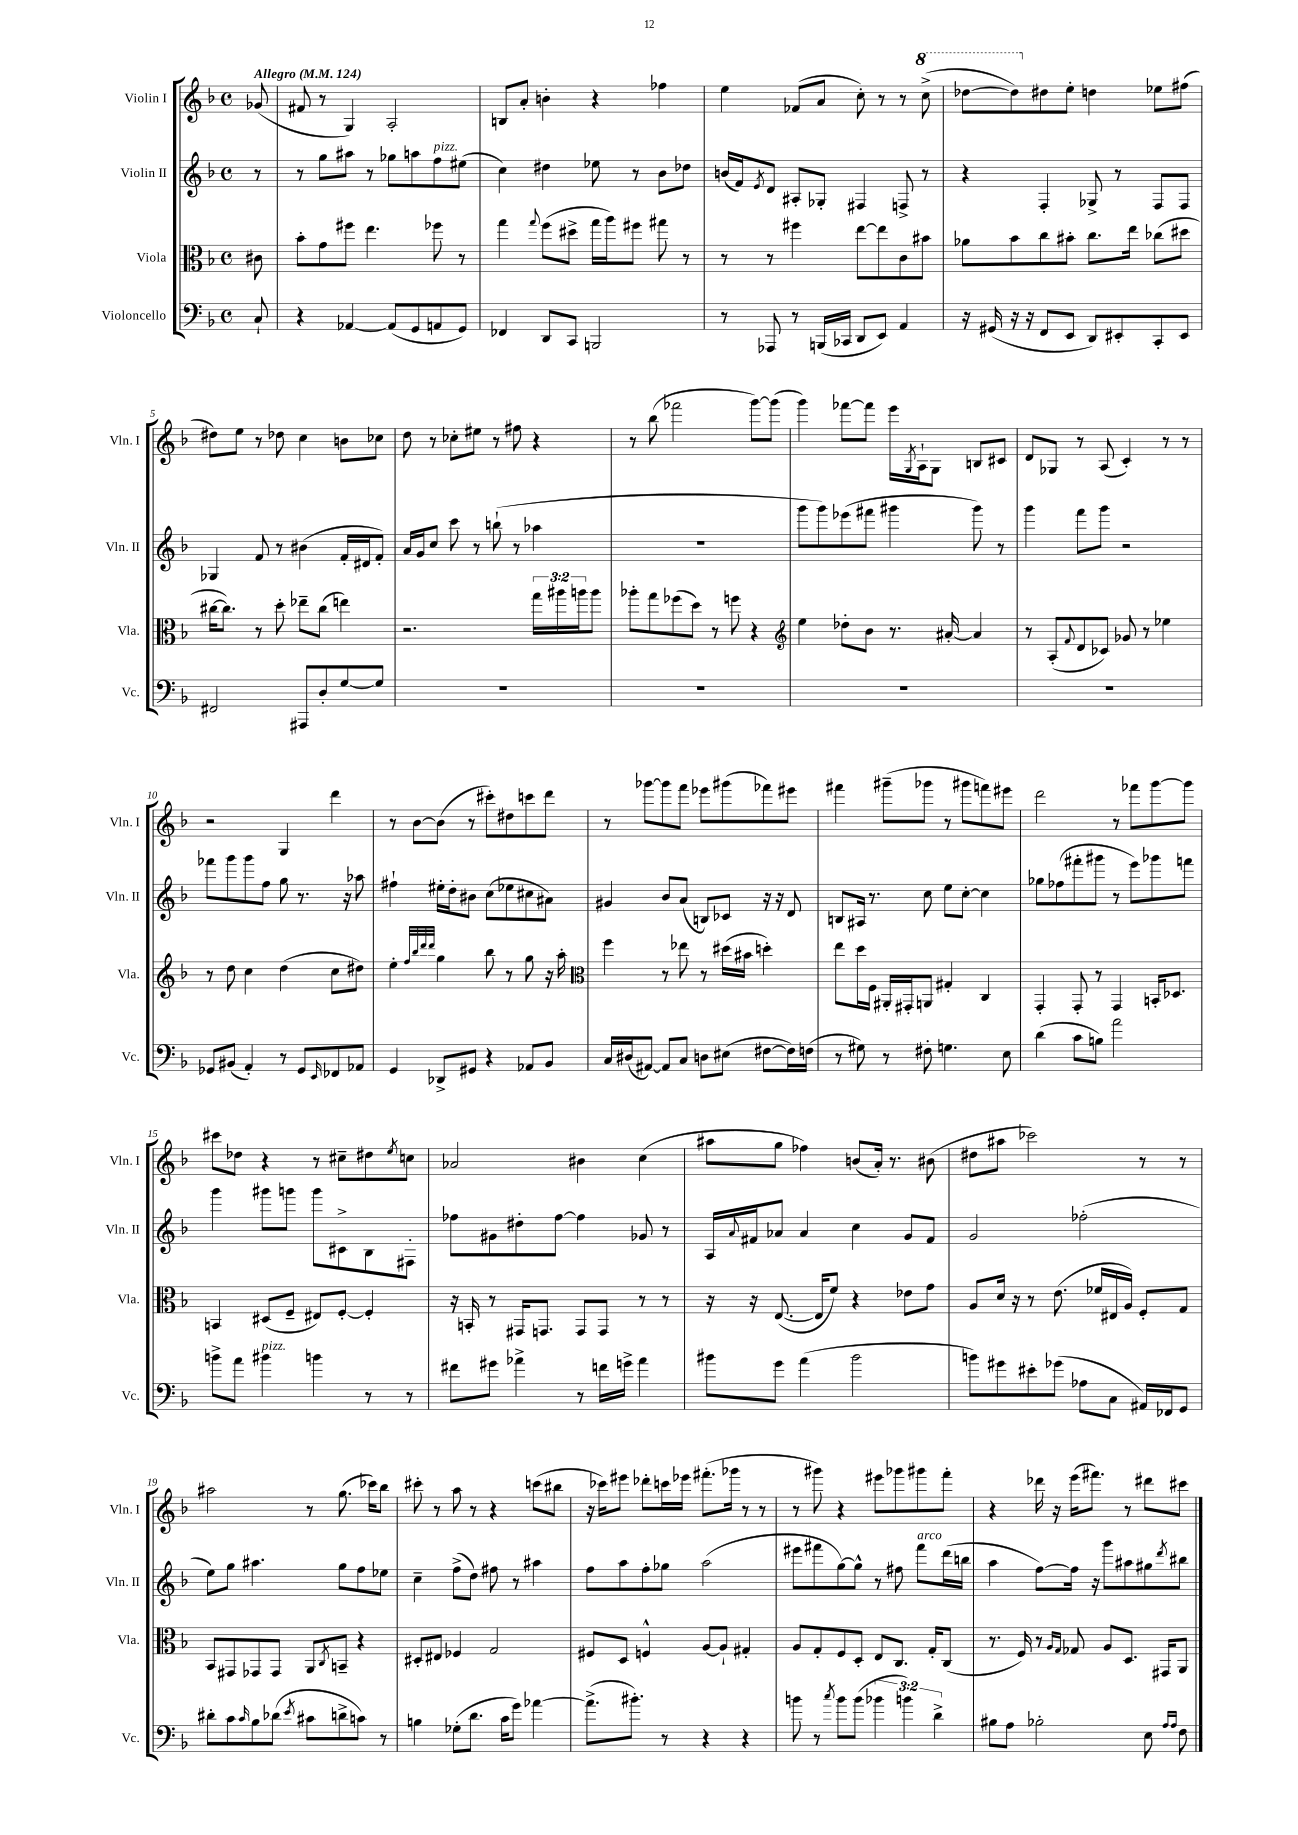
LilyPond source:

<<
\new StaffGroup <<
\new Staff = "s0" \with { instrumentName = "Violin I" shortInstrumentName = "Vln. I" } {
    \clef treble \key f \major \defaultTimeSignature \time 4/4 \partial 8 \tempo "Allegro" 4 = 124
    ges'8( |
    fis'8 r8 g4) a2-. |
    b8 a'8-. b'4-. r4 fes''4 |
    e''4 fes'8( a'8 c''8-.) r8 r8 \ottava #1 c'''8->( |
    des'''8~ des'''8) \ottava #0 dis''8 e''8-. d''4 ees''8 fis''8( |
    dis''8) e''8 r8 des''8 c''4 b'8 ces''8 |
    d''8 r8 ces''8-. eis''8 r8 fis''8 r4 |
    r8 bes''8( fes'''2 g'''8~) g'''8( |
    g'''4) fes'''8~ fes'''8 e'''16 \acciaccatura { g8 } a16-! g8 b8 cis'8 |
    d'8 ges8 r8 a8( c'4-.) r8 r8 |
    r2 g4 d'''4 |
    r8 bes'8~ bes'8( r8 cis'''8-.) dis''8 c'''8 d'''8 |
    r8 ges'''8~ ges'''8 f'''8 ees'''8 gis'''8( fes'''8) eis'''8 |
    fis'''4 gis'''8--( ges'''8 r8 gis'''8 f'''8) eis'''8 |
    d'''2 r8 fes'''8 g'''8~ g'''8 |
    cis'''8 des''8 r4 r8 cis''8-- dis''8 \acciaccatura { e''8 } c''8 |
    aes'2 bis'4 c''4( |
    ais''8 g''8 fes''4) b'8( a'16-.) r8. bis'8( |
    dis''8 ais''8 ces'''2) r8 r8 |
    ais''2 r8 g''8.( ces'''16) bes''8 |
    cis'''8-. r8 a''8 r8 r4 c'''8( bis''8 |
    r16 ces'''16) eis'''8 des'''8-. c'''16 ees'''16 fis'''8.-.( ges'''16 r8 r8 |
    r8 gis'''8) r4 eis'''8 ges'''8 gis'''8 f'''8-. |
    r4 des'''16 r16 e'''16( fis'''8.) r8 dis'''8 cis'''8 \bar "|." |
}
\new Staff = "s1" \with { instrumentName = "Violin II" shortInstrumentName = "Vln. II" } {
    \clef treble \key f \major \defaultTimeSignature \time 4/4 \partial 8
    r8 |
    r8 g''8 ais''8 r8 ges''8 a''8 f''8^\markup { \italic "pizz." } eis''8( |
    c''4) dis''4 ees''8 r8 bes'8 des''8 |
    b'16( f'16) \acciaccatura { e'8 } d'8 ais8-. ges8-. fis4 f8-> r8 |
    r4 f4-. ges8-> r8 f8 f8 |
    ges4 f'8 r8 bis'4( f'16-. dis'16 f'8-.) |
    a'16 g'16 c''8 c'''8 r8 b''8-!( r8 aes''4 |
    R1 |
    g'''8 g'''8) ees'''8( fis'''8 gis'''4 gis'''8) r8 |
    g'''4 f'''8 g'''8 r2 |
    fes'''8 g'''8 g'''8 f''8 g''8 r8. r16 aes''8 |
    fis''4-! eis''16-. d''16-. bis'8 c''8( ees''8 cis''8 ais'8) |
    gis'4 bes'8 a'8( b8) ces'8 r16 r16 d'8 |
    b8 ais16 r8. c''8 e''8 c''8~-. c''4 |
    ges''8 fes''8( fis'''8-. gis'''8 r8 e'''8) ges'''8 f'''8 |
    g'''4 gis'''8 g'''8 g'''8 cis'8-> bes8 fis8-. |
    fes''8 gis'8 dis''8-. fes''8~ fes''4 ges'8 r8 |
    a16 \appoggiatura { a'8 } fis'16 aes'8 aes'4 c''4 g'8 fis'8 |
    g'2 fes''2-.( |
    e''8) g''8 ais''4. g''8 f''8 ees''8 |
    c''4-- f''8->( d''8) fis''8 r8 ais''4 |
    f''8 a''8 f''8-. ges''8 a''2( |
    eis'''8 fis'''8 g''8~) g''8-^ r8 fis''8 fis'''8^\markup { \italic "arco" } d'''16( b''16 |
    a''4 f''8~) f''16 r16 g'''8 ais''8 gis''8 \acciaccatura { d'''8 } bis''8 \bar "|." |
}
\new Staff = "s2" \with { instrumentName = "Viola" shortInstrumentName = "Vla." } {
    \clef alto \key f \major \defaultTimeSignature \time 4/4 \override Staff.TupletNumber.text = #tuplet-number::calc-fraction-text \partial 8
    cis'8 |
    bes'8-. g'8 fis''8 e''4. fes''8 r8 |
    g''4 \appoggiatura { g''8 } f''8( dis''8-> g''16 a''16) fis''8 gis''8 r8 |
    r8 r8 fis''4 e''8~ e''8 c'8 bis'8 |
    aes'8 bes'8 c''8 bis'8-. c''8. e''16 ces''8( dis''8 |
    cis''16~ cis''8.) r8 d''8-. ees''8-- cis''8( e''4) |
    r2. \tuplet 3/2 { g''16 ais''16 a''16 } a''8 |
    aes''8-. g''8 fes''8( d''8) r8 f''8 r4 |
    \clef treble e''4 des''8-. bes'8 r8. ais'16~-. ais'4 |
    r8 a8-.( \appoggiatura { f'8 } d'8 ces'8) ges'8 r8 ees''4 |
    r8 d''8 c''4 d''4( c''8 dis''8) |
    e''4-. \grace { f''32 bes''32 d'''32 d'''32 } g''4 bes''8 r8 g''8 r16 a''16-. |
    \clef alto f''4 r8 ees''8 r8 dis''16( bis'16 d''4-.) |
    e''8 d''16 f16 ais,16-. gis,16-. a,8 gis4-. c4 |
    g,4-. g,8-. r8 g,4 b,16-. des8. |
    b,4 dis8( f8-- eis8) f8~-. f4-. |
    r16 b,16-. r8 gis,16 g,8. g,8 g,8 r8 r8 |
    r16 r16 e8.~( e16 f'8) r4 ees'8 g'8 |
    a8 d'16 r16 r8 e'8.( fes'16 eis16 a16) f8-. g8 |
    bes,8 gis,8 ges,8 ges,8 a,8 \acciaccatura { c8 } b,8-- r4 |
    dis8-. eis8 fes4 g2 |
    fis8 d8 f4-^ a8~ a8-! gis4-. |
    a8 g8-. f8 d8-. e8 c8. g16-. c8( |
    r8. f16) r8 \grace { a16 g16 } ges8 a8 d8. gis,16 a,8 \bar "|." |
}
\new Staff = "s3" \with { instrumentName = "Violoncello" shortInstrumentName = "Vc." } {
    \clef bass \key f \major \defaultTimeSignature \time 4/4 \override Staff.TupletNumber.text = #tuplet-number::calc-fraction-text \partial 8
    c8-! |
    r4 aes,4~ aes,8( g,8 a,8 g,8) |
    fes,4 d,8 c,8 b,,2 |
    r8 aes,,8 r8 b,,16( ces,16 d,8 e,8) a,4 |
    r16 gis,16( r16 r16 f,8 e,8 d,8) eis,8-. c,8-. eis,8 |
    fis,2 ais,,8 d8-. g8~ g8 |
    R1 |
    R1 |
    R1 |
    R1 |
    ges,8 bis,8( a,4-.) r8 ges,8 \grace { e,16 } fes,8 aes,8 |
    g,4 des,8-> gis,8 r4 aes,8 bes,8 |
    c16 dis16( ais,8~) ais,8 c8 d8 eis8( fis8~ fis16) f16( |
    r8 gis8) r8 fis8-. g4. e8 |
    d'4( c'8 b8) a'2 |
    b'8-> a'8 bis'4^\markup { \italic "pizz." } b'4 r8 r8 |
    fis'8 gis'8 aes'4-> r8 f'16 g'16-> aes'4 |
    bis'8 g'8 a'4( bis'2 |
    b'8) gis'8 eis'8-. ges'8( aes8 c8 ais,16) fes,16 g,8 |
    dis'8-. c'8 \grace { c'16 } bes8 des'8( \acciaccatura { e'8 } cis'8 d'8-> c'8) r8 |
    b4 ges8-.( d'8. c'16 g'8) aes'4~ |
    aes'8.->( bis'8.-.) r8 r4 r4 |
    b'8 r8 \acciaccatura { c''8 } b'8 b'8( \tuplet 3/2 { bes'4 b'4) d'4-> } |
    bis8 a8 bes2-. e8 \grace { a16 a16 } f8 \bar "|." |
}
>>
>>
